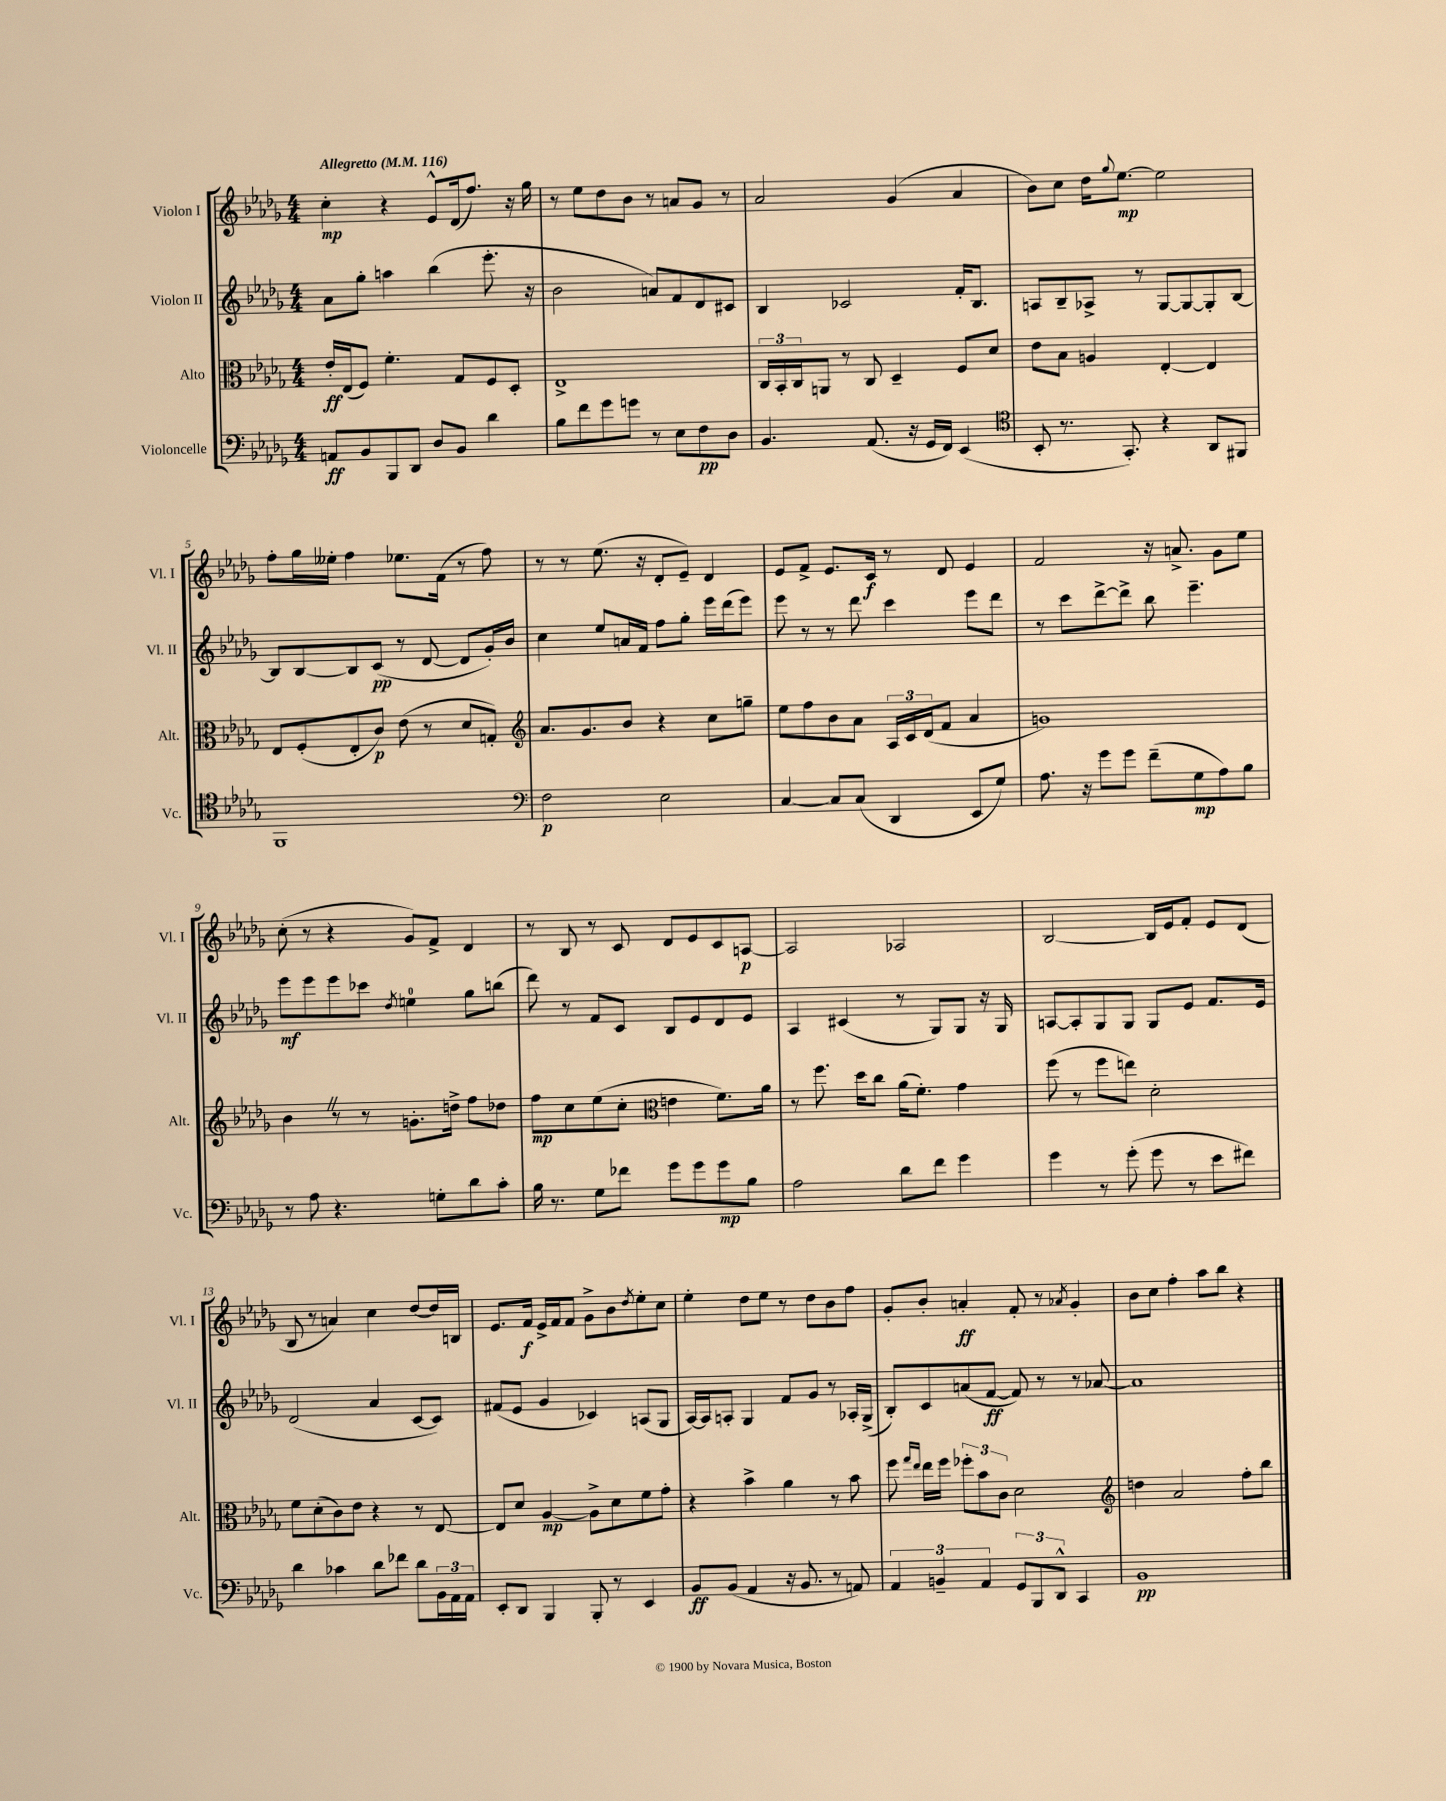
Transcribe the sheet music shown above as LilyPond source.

<<
\new StaffGroup <<
\new Staff = "s0" \with { instrumentName = "Violon I" shortInstrumentName = "Vl. I" } {
    \clef treble \key des \major \numericTimeSignature \time 4/4 \tempo "Allegretto" 4 = 116
    c''4-.\mp r4 ees'8-^ des'16( f''8.) r16 ges''16 |
    r8 ees''8 des''8 bes'8 r8 a'8 ges'8 r8 |
    aes'2 ges'4( aes'4 |
    bes'8) c''8 des''16 \appoggiatura { ges''8 } ees''8.~\mp ees''2 |
    f''8-. ges''16 eeses''16-. f''4 ees''8. f'16( r8 f''8) |
    r8 r8 ees''8.( r16 des'8-. ees'8--) des'4 |
    ees'8 f'8-> ees'8. c'16\f r8 des'8 ees'4 |
    f'2 r16 a'8.-> ges'8 ees''8 |
    c''8-.( r8 r4 ges'8) f'8-> des'4 |
    r8 bes8 r8 c'8 des'8 ees'8 c'8 a8~\p |
    a2 aes2 |
    bes2~ bes16 ees'16 f'8-. ees'8 des'8( |
    bes8 r8 a'4) c''4 des''8~ des''16 b16 |
    ees'8. f'16\f ees'16-> f'16 f'8 ges'8-> bes'8 \acciaccatura { des''8 } ees''8-. c''8 |
    ees''4-. des''8 ees''8 r8 des''8 bes'8 f''8 |
    ges'8-. bes'8-. a'4-.\ff f'8-. r8 \acciaccatura { aes'8 } ges'4-. |
    bes'8 c''8 f''4-. aes''8 bes''8 r4 \bar "|." |
}
\new Staff = "s1" \with { instrumentName = "Violon II" shortInstrumentName = "Vl. II" } {
    \clef treble \key des \major \numericTimeSignature \time 4/4
    aes'8 ges''8-. a''4 bes''4( ees'''8.-. r16 |
    bes'2 a'8) f'8 des'8 cis'8 |
    bes4 ces'2 f'16-. bes8. |
    a8 bes8-- aes8-> r8 ges8~ ges8~ ges8-. bes8~ |
    bes8 bes8~ bes8 c'8\pp( r8 des'8~ des'8 ges'16-.) bes'16 |
    c''4 ees''8 a'16 f'16 f''8 ges''8-. ees'''16 des'''16( ees'''8) |
    ees'''8 r8 r8 des'''8 c'''4 ees'''8 des'''8 |
    r8 c'''8 des'''8~-> des'''8-> bes''8 ees'''4.-- |
    ees'''8\mf ees'''8 ees'''8 ces'''8 \acciaccatura { des''8 } e''4-0 ges''8 b''8( |
    des'''8) r8 f'8 c'8 bes8 ees'8 des'8 ees'8 |
    aes4 cis'4( r8 ges8) ges8 r16 ges16 |
    a8~ a8-. ges8 ges8 ges8 ees'8 f'8. ees'16 |
    des'2( aes'4 c'8~ c'8) |
    fis'8( ees'8 ges'4 ces'4) a8( ges8 |
    aes16~) aes16 a8-. ges4 f'8 ges'8 r8 aes16-. ges16->( |
    bes8-.) c'8 a'8( f'8~\ff f'8) r8 r8 aes'8~ |
    aes'1 \bar "|." |
}
\new Staff = "s2" \with { instrumentName = "Alto" shortInstrumentName = "Alt." } {
    \clef alto \key des \major \numericTimeSignature \time 4/4
    ees'16-.\ff ees16( f8) f'4.-. ges8 f8 des8-. |
    ees1-> |
    \tuplet 3/2 { c16 bes,16-. c16 } a,8 r8 c8 des4-- f8 des'8 |
    ees'8 bes8 a4 ees4~-. ees4 |
    ees8 f8-.( ees8-. c'8\p) ees'8( r8 des'8 g8-.) |
    \clef treble aes'8. ges'8. bes'8 r4 c''8 g''8-- |
    ees''8 f''8 bes'8 aes'8 \tuplet 3/2 { aes16 c'16 des'16( } f'8 aes'4 |
    g'1) |
    bes'4 \once \override BreathingSign.text = \markup { \musicglyph "scripts.caesura.straight" } \breathe r8 r8 g'8.-. d''16-> f''8 des''8 |
    f''8\mp c''8 ees''8( c''8-. \clef alto e'4 f'8.) aes'16 |
    r8 f''8. des''16 c''8 aes'16( f'8.-.) ges'4 |
    f''8( r8 f''8 e''8) des'2-. |
    f'8 des'8-.( c'8) ees'8 r4 r8 ees8~ |
    ees8 des'8 aes4~\mp aes8-> des'8 f'8 ges'8-. |
    r4 bes'4-> aes'4 r8 bes'8 |
    f''8 \grace { ges''16 ees''16 } ees''16 f''16 \tuplet 3/2 { fes''8-. bes'8 c'8 } des'2 |
    \clef treble d''4 aes'2 f''8-. bes''8 \bar "|." |
}
\new Staff = "s3" \with { instrumentName = "Violoncelle" shortInstrumentName = "Vc." } {
    \clef bass \key des \major \numericTimeSignature \time 4/4
    a,8\ff bes,8 bes,,8 des,8 des8 bes,8 des'4 |
    bes8 f'8 ges'8 g'8 r8 ees8 f8\pp des8 |
    bes,4. aes,8.( r16 ges,16 f,16) ees,4( |
    \clef tenor bes,8-. r8. ges,8.-.) r4 aes,8 fis,8 |
    f,1 |
    \clef bass f2\p ees2 |
    c4~ c8 c8( des,4 ees,8 ges8) |
    aes8. r16 ges'8 ges'8 f'8--( ges8\mp aes8) bes8 |
    r8 aes8 r4. g8-. des'8 c'8-. |
    bes16 r8. ges8 fes'8 ges'8 ges'8 ges'8\mp bes8 |
    aes2 des'8 f'8 ges'4 |
    ges'4 r8 ges'8-.( ges'8 r8 ees'8 fis'8) |
    des'4 ces'4 des'8 fes'8 des'8 \tuplet 3/2 { bes,16 aes,16 aes,16 } |
    ees,8-. des,8 bes,,4 bes,,8-. r8 ees,4 |
    bes,8\ff bes,8( aes,4 r16 bes,8. r8 a,8) |
    \tuplet 3/2 { aes,4 b,4-- aes,4 } \tuplet 3/2 { ges,8 bes,,8 des,8-^ } c,4 |
    bes,1\pp \bar "|." |
}
>>
>>
